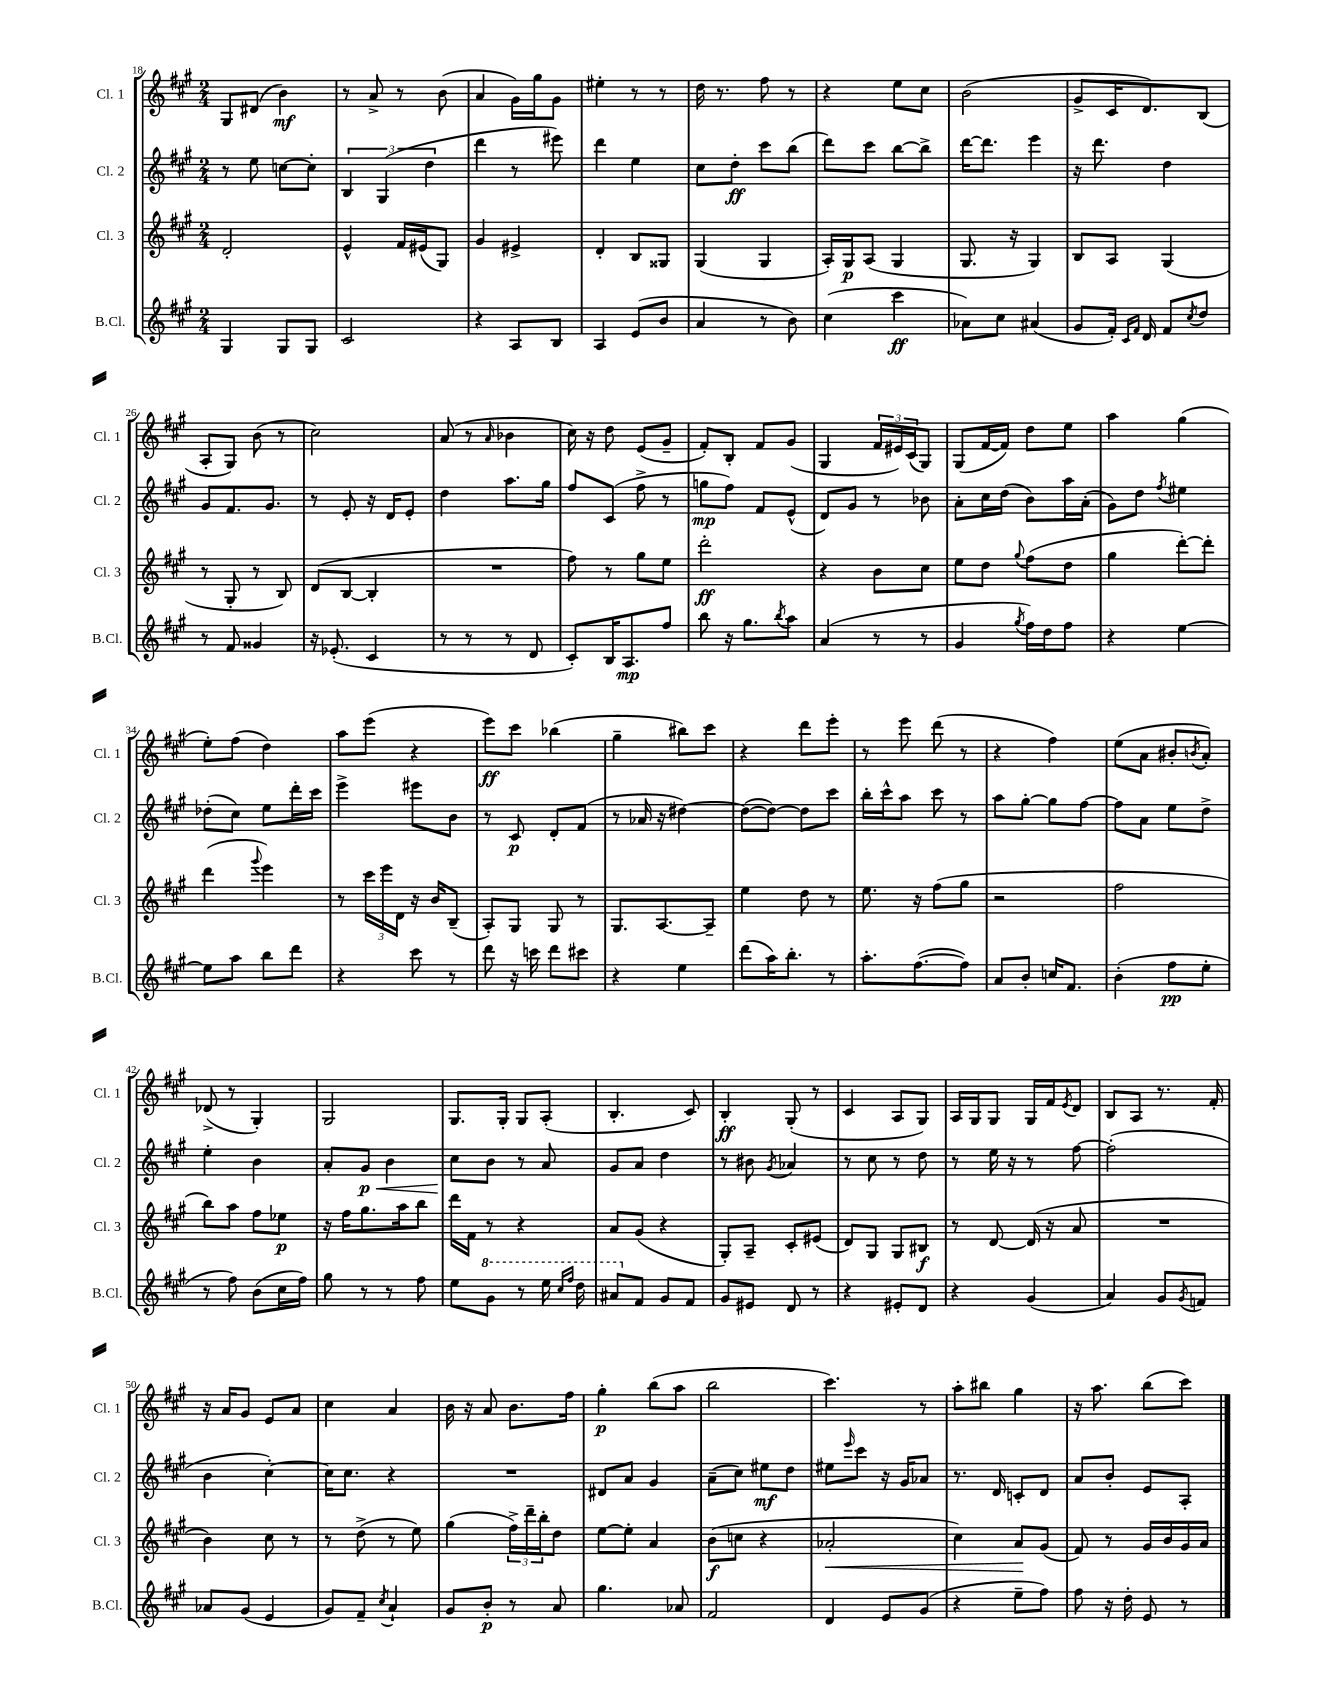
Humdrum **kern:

**kern	**kern	**kern	**kern
*staff4	*staff3	*staff2	*staff1
*clefG2	*clefG2	*clefG2	*clefG2
*k[f#c#g#]	*k[f#c#g#]	*k[f#c#g#]	*k[f#c#g#]
*M2/4	*M2/4	*M2/4	*M2/4
4G#	2d'	8r	8G#
.	.	8ee	(8d#
8G#	.	[8cc	4b)
8G#	.	8cc']	.
=	=	=	=
2c#	4e^^	6B	8r
.	.	.	8a^
.	.	(6G#	.
.	16f#	.	8r
.	(16e#	.	.
.	.	6dd	.
.	8G#)	.	(8b
=	=	=	=
4r	4g#	4ddd	4a
8A	4e#^	8r	16g#)
.	.	.	16gg#
8B	.	8eee#)	8g#
=	=	=	=
4A	4d'	4ddd	4ee#'
(8e	8B	4ee	8r
8b	8G##	.	8r
=	=	=	=
4a	(4G#	8cc#	16dd
.	.	.	8.r
.	.	8dd'	.
8r	4G#	8ccc#	8ff#
8b)	.	(8bb	8r
=	=	=	=
(4cc#	16A')	8ddd)	4r
.	16G#	.	.
.	(8A	8ccc#	.
4ccc#	4G#	[8bb	8ee
.	.	8bb^]	8cc#
=	=	=	=
8a-)	8.G#	[16ddd	(2b
.	.	8.ddd]	.
8cc#	.	.	.
.	16r	.	.
(4a#	4G#)	4eee	.
=	=	=	=
8g#	8B	16r	8g#^
.	.	8.ddd	.
16f#')	8A	.	16c#
16qqc#	.	.	.
16qqf#	.	.	.
16d	.	.	8.d)
8f#	(4G#	4dd	.
8qcc#	.	.	.
8dd	.	.	(8B
=	=	=	=
8r	8r	8g#	8A'
8f#	8G#'	8.f#	8G#)
4g##	8r	.	(8b
.	.	8.g#	.
.	8B)	.	8r
=	=	=	=
16r	(8d	8r	2cc#)
(8.e-'	.	.	.
.	[8B	8e'	.
4c#	4B']	16r	.
.	.	16d	.
.	.	8e'	.
=	=	=	=
8r	2r	4dd	(8a
8r	.	.	8r
.	.	.	16qqa
8r	.	8.aa	4b-
8d	.	.	.
.	.	16gg#	.
=	=	=	=
8c#')	8ff#)	8ff#	16cc#)
.	.	.	16r
16B	8r	(8c#	8dd
8.A	.	.	.
.	8gg#	8ff#^	(8e
8ff#	8ee	8r	8g#~
=	=	=	=
8bb	2ddd'	8gg	8f#')
16r	.	8ff#)	8B'
8.gg#	.	.	.
.	.	8f#	8f#
8qbb	.	.	.
8aa	.	(8e^^	(8g#
=	=	=	=
(4a	4r	8d)	4G#
.	.	8g#	.
8r	8b	8r	24f#
.	.	.	24e#)
.	.	.	(24c#
8r	8cc#	8b-	8G#)
=	=	=	=
4g#	8ee	8a'	(8G#
.	8dd	16cc#	[16f#
.	.	(16dd	16f#])
8qgg#	8qqgg#	.	.
16ff#)	(8ff#	8b)	8dd
16dd	.	.	.
8ff#	8dd	16aa	8ee
.	.	(16a'	.
=	=	=	=
4r	4gg#	8g#)	4aa
.	.	8dd	.
.	.	8qff#	.
[4ee	[8ddd')	4ee#	(4gg#
.	8ddd']	.	.
=	=	=	=
8ee]	(4ddd	(8dd-'	8ee')
8aa	.	8cc#)	(8ff#
.	8qqggg#	.	.
8bb	4eee)	8ee	4dd)
8ddd	.	16ddd'	.
.	.	16ccc#	.
=	=	=	=
4r	8r	4eee^	8aa
.	24ccc#	.	(8eee
.	24eee	.	.
.	24d	.	.
8ccc#	16r	8eee#	4r
.	16b	.	.
8r	(8B~	8b	.
=	=	=	=
8ddd	8A')	8r	8eee)
16r	8G#	8c#	8ccc#
16ccc	.	.	.
8ddd	8G#	8d'	(4bb-
8ccc#	8r	(8f#	.
=	=	=	=
4r	8.G#	8r	4gg#~
.	.	16a-	.
.	[8.A	16r	.
4ee	.	[4dd#)	8bb#)
.	8A~]	.	8ccc#
=	=	=	=
(8ddd	4ee	(8dd#_	4r
16aa)	.	8dd#_)	.
8.bb'	.	.	.
.	8dd	8dd#]	8ddd
8r	8r	8ccc#	8eee'
=	=	=	=
8.aa'	8.ee	16bb'	8r
.	.	16ccc#^^	.
.	.	8aa	8eee
([8.ff#	16r	.	.
.	(8ff#	8ccc#	(8ddd
8ff#])	8gg#	8r	8r
=	=	=	=
8a	2r	8aa	4r
8b'	.	[8gg#'	.
16cc	.	8gg#]	4ff#)
8.f#	.	.	.
.	.	[8ff#	.
=	=	=	=
(4b'	2ff#	8ff#]	(8ee
.	.	8a	8a
8ff#	.	8ee	8b#'
.	.	.	8qb
8ee'	.	8dd^	8a')
=	=	=	=
8r	8bb)	4ee'	(8d-^
8ff#)	8aa	.	8r
(8b	8ff#	4b	4G#')
16cc#	8ee-	.	.
16ff#)	.	.	.
=	=	=	=
8gg#	16r	8a'	2G#
.	16ff#	.	.
8r	8.gg#	8g#	.
8r	.	4b	.
.	16aa	.	.
8ff#	8bb	.	.
=	=	=	=
8ee	16ddd	8cc#	8.G#
.	16f#	.	.
8gg#	8r	8b	.
.	.	.	16G#'
8r	4r	8r	8G#
16eee	.	8a	(8A'
16qqccc#	.	.	.
16qqfff#	.	.	.
16ddd	.	.	.
=	=	=	=
8aa#	8a	8g#	4.B'
8f#	(8g#	8a	.
8g#	4r	4dd	.
8f#	.	.	8c#)
=	=	=	=
8g#	8G#')	8r	4B'
8e#	8A~	8b#	.
.	.	8qg#	.
8d	8c#'	4a-	(8G#'
8r	(8e#	.	8r
=	=	=	=
4r	8d)	8r	4c#
.	8G#	8cc#	.
8e#'	8G#	8r	8A
8d	8B#	8dd	8G#)
=	=	=	=
4r	8r	8r	16A
.	.	.	16G#
.	[8d	16ee	8G#
.	.	16r	.
(4g#	(16d]	8r	16G#
.	16r	.	16f#
.	.	.	8qe
.	8a	[8ff#	8d
=	=	=	=
4a)	2r	(2ff#']	8B
.	.	.	8A
8g#	.	.	8.r
8qg#	.	.	.
8f	.	.	.
.	.	.	16f#'
=	=	=	=
8a-	4b)	4b	16r
.	.	.	16a
(8g#	.	.	8g#
4e	8cc#	[4cc#')	8e
.	8r	.	8a
=	=	=	=
8g#)	8r	16cc#]	4cc#
.	.	8.cc#	.
8f#~	(8dd^	.	.
8qcc#	.	.	.
4a`	8r	4r	4a
.	8ee)	.	.
=	=	=	=
8g#	(4gg#	2r	16b
.	.	.	16r
8b'	.	.	8a
8r	24ff#^)	.	8.b
.	24ddd~	.	.
.	24bb'	.	.
8a	8dd	.	.
.	.	.	16ff#
=	=	=	=
4.gg#	[8ee	8d#	4gg#'
.	8ee']	8a	.
.	4a	4g#	(8bb
8a-	.	.	8aa
=	=	=	=
2f#	(8b	(8a~	2bb
.	8cc	8cc#)	.
.	4r	8ee#	.
.	.	8dd	.
=	=	=	=
4d	2a-'	8ee#	4.ccc#)
.	.	16qqeee	.
.	.	8ccc#	.
8e	.	16r	.
.	.	16g#	.
(8g#	.	8a-	8r
=	=	=	=
4r	4cc#)	8.r	8aa'
.	.	.	8bb#
.	.	16d	.
8ee~	8a	8c'	4gg#
8ff#)	(8g#	8d	.
=	=	=	=
8ff#	8f#)	8a	16r
.	.	.	8.aa
16r	8r	8b'	.
16dd'	.	.	.
8e	16g#	8e	(8bb
.	16b	.	.
8r	16g#	8A'	8ccc#)
.	16a	.	.
==	==	==	==
*-	*-	*-	*-
